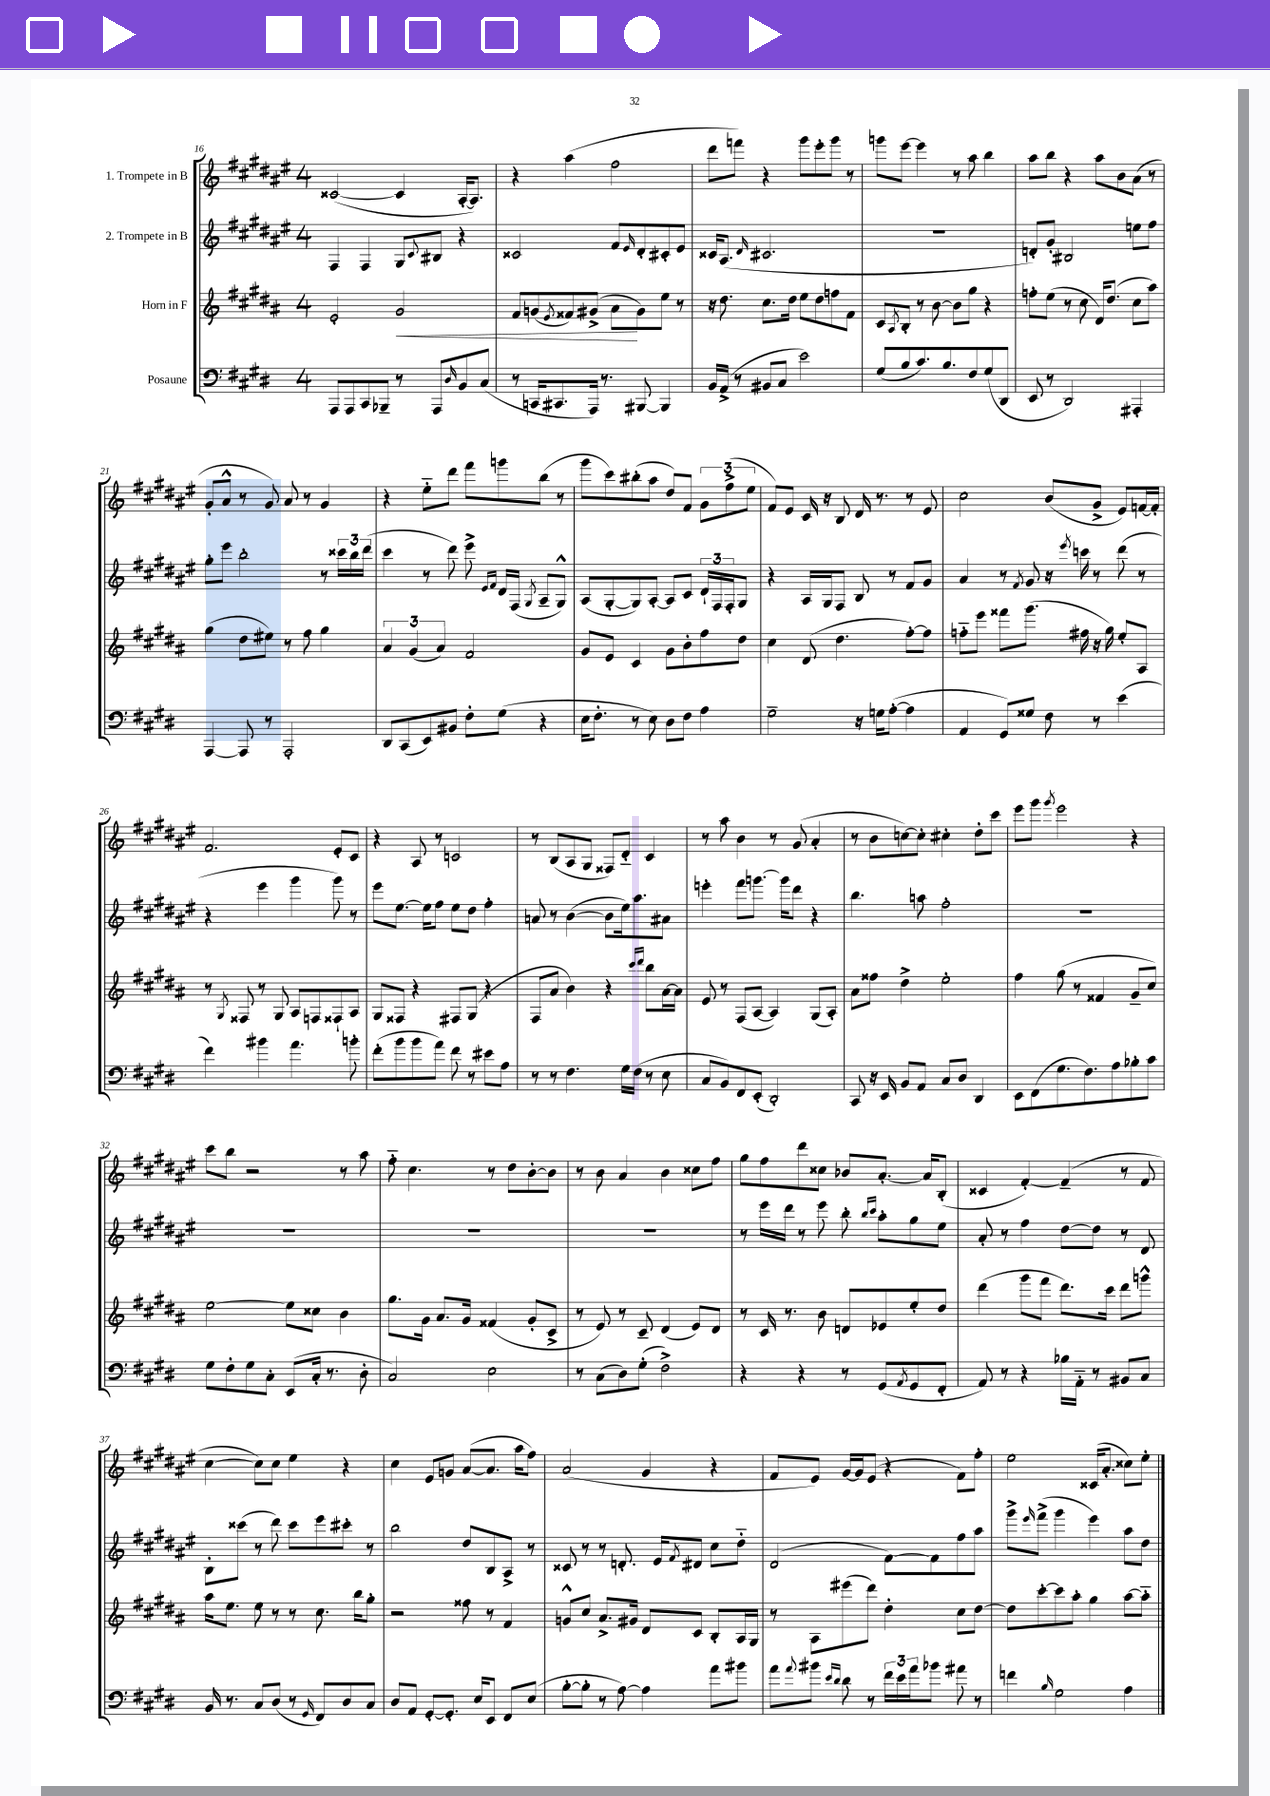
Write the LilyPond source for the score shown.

<<
\new StaffGroup <<
\new Staff = "s0" \with { instrumentName = "1. Trompete in B" } {
    \clef treble \key fis \major \once \override Staff.TimeSignature.style = #'single-digit \time 4/4
    cisis'2~( cisis'4 ais16~-. ais8.) |
    r4 ais''4( fis''2 |
    dis'''8 f'''8) r4 gis'''8 eis'''8-. gis'''8 r8 |
    g'''8 eis'''8~ eis'''4 r8 ais''8 b''4 |
    ais''8 b''8 r4 ais''8 b'8 ais'8( r8 |
    gis'8-. ais'8-^ r8 gis'8) ais'8 r8 gis'4 |
    r4 eis''8-_ dis'''8 fis'''8 g'''8 b''8( r8 |
    gis'''8 cis'''8) bis''8-.( ais''8 dis''8) fis'8 \tuplet 3/2 { gis'8 fis''8->( eis''8 } |
    fis'8) eis'8 cis'16 r16 b8 dis'16 r8. r8 eis'8 |
    cis''2 b'8( gis'8-> eis'8) f'16~ f'16-. |
    fis'2. eis'8-. cis'8 |
    r4 ais8 r8 c'2 |
    r8 b8( ais8 gis8 fisis8) dis'8-_ cis'4 |
    r8 ais''8 b'4 r8 gis'8( ais'4-. |
    r8 b'8 c''8~) c''8-. cis''4-. dis''8-. cis'''8 |
    eis'''8 gis'''8 \acciaccatura { gis'''8 } eis'''2 r4 |
    cis'''8 b''8 r2 r8 ais''8 |
    fis''8-_ cis''4. r8 dis''8 b'8~-. b'8 |
    r8 b'8 ais'4 b'4 cisis''8 fis''8 |
    gis''8 fis''8 dis'''8 cisis''8 bes'8 ais'8.~-. ais'16 b8-.( |
    cisis'4 fis'4~-.) fis'4--( r8 fis'8 |
    cis''4~ cis''8) cis''8 eis''4 r4 |
    cis''4 eis'8 g'8 ais'8~( ais'8. ais''16 fis''8) |
    ais'2( gis'4 r4 |
    fis'8 eis'8) gis'16~ gis'16 eis'8( r4 fis'8) fis''8-. |
    eis''2 cisis'16( ais'8.-. cisis''8) eis''8-. \bar "|." |
}
\new Staff = "s1" \with { instrumentName = "2. Trompete in B" } {
    \clef treble \key fis \major \once \override Staff.TimeSignature.style = #'single-digit \time 4/4
    fis4 fis4 gis8 \appoggiatura { cis'8 } bis8 r4 |
    cisis'2 fis'8 \grace { eis'16 } dis'8-. cis'8-. eis'8 |
    cisis'16 ais8.( \grace { dis'16 } cis'2. |
    R1 |
    d'8-.) gis'8-. bis2 e''8 fis''8 |
    gis''8-. eis'''8 b''2-. r8 \tuplet 3/2 { cisis'''16 b''16 dis'''16( } |
    cis'''4 r8 dis'''8) eis'''8-> \grace { eis'16 fis'16 } dis'16 fis16( \acciaccatura { gis8 } ais8-- gis8-^) |
    ais8( gis8~-. gis8) ais8~-. ais8 cis'8 \tuplet 3/2 { dis'16-! fis16 fis16-. } gis8 |
    r4 ais16 gis16 fis8 b8 r8 fis'8 gis'8 |
    ais'4 r8 \acciaccatura { fis'8 } gis'8 r16 \acciaccatura { eis'''8 } c'''16 r8 dis'''8( r8 |
    r4 eis'''4 gis'''4 gis'''8) r8 |
    eis'''8 eis''8.~ eis''16 fis''8 eis''8 dis''8 fis''4-. |
    a'8 r8 b'4~( b'8 eis''16) ais''8. ais'8 |
    e'''4-. fis'''8 g'''8.~ g'''16 dis'''8 r4 |
    b''4. a''8 fis''2-. |
    R1 |
    R1 |
    R1 |
    R1 |
    r8 eis'''16 dis'''16 r8 eis'''8 b''8-. \grace { b''16 cis'''16 } ais''8-. gis''8 eis''8 |
    ais'8-. r8 fis''4 dis''8~ dis''8 r8 dis'8 |
    b8-. cisis'''8( r8 dis'''8) cisis'''8 eis'''8 cis'''8-. r8 |
    b''2 dis''8 b8 ais8-> r8 |
    cisis'8 r8 r8 d'8.-. eis'16 \acciaccatura { fis'8 } dis'8 cis''8 dis''8-_ |
    dis'2( fis'8~) fis'8 fis''8 ais''8 |
    gis'''8-> \grace { eis'''16 } fis'''8->( gis'''4 eis'''4) ais''8 dis''8 \bar "|." |
}
\new Staff = "s2" \with { instrumentName = "Horn in F" } {
    \clef treble \key b \major \once \override Staff.TimeSignature.style = #'single-digit \time 4/4
    e'2-. gis'2\< |
    fis'8 g'8( \acciaccatura { e'8 } fisis'8) gis'8->( ais'8\! gis'8) e''8 r8 |
    r16 dis''8. cis''8. dis''16 e''8 dis''8 f''8 fis'8 |
    cis'8 \acciaccatura { ais8 } b8-. r8 b'8~ b'8 gis''8 r4 |
    f''8-. e''8( r8 cis''8 dis'16) dis''8.( cis''8 ais''8) |
    gis''4( dis''8 eis''8) r8 fis''8 gis''4 |
    \tuplet 3/2 { ais'4 gis'4( ais'4) } fis'2 |
    gis'8 e'8 cis'4 gis'8 b'8-. fis''8 dis''8 |
    cis''4 dis'8( dis''4. fis''8~-.) fis''8 |
    f''8-_ e'''8 fisis'''8 gis'''8.( fis''16 r16 gis''16) e''8-. ais8 |
    r8 \acciaccatura { gis8 } fisis8 r8 gis8 ais8 f8 fisis8-! ais8 |
    gis8 fisis8 r4 fis8 gis8( r4 |
    fis8 ais'8 b'4) r4 \grace { cis'''16 dis'''16 } b''8 ais'16~ ais'16 |
    e'8 r8 fis8( ais8~ ais4) gis8( ais8-.) |
    ais'8 fisis''8 dis''4-> e''2-. |
    fis''4 gis''8( r8 fisis'4 gis'8-- cis''8) |
    e''2~ e''8 cisis''8 b'4 |
    gis''8. gis'16 ais'8. gis'16 fisis'4( gis'8-. cis'8-> |
    r8 e'8) r8 cis'8-- dis'4( e'8) dis'8 |
    r8 cis'16 r8. b'8 d'8 ees'8 e''8-. dis''8 |
    dis'''4( gis'''8 fis'''8 dis'''8.) cis'''16 dis'''8 g'''8-^ |
    ais''16 e''8. e''8 r8 r8 cis''8. b''16 gis''8-. |
    r2 fisis''8 r8 fis'4 |
    g'8-^ cis''8 ais'8.-> gis'16 dis'8 cis'8 b8-. ais16 gis16 |
    r8 ais8 eis'''8( dis'''8) dis''4-. cis''8 dis''8~ |
    dis''8 cis'''8~-. cis'''8 ais''8-. gis''4 ais''8~ ais''8-_ \bar "|." |
}
\new Staff = "s3" \with { instrumentName = "Posaune" } {
    \clef bass \key e \major \once \override Staff.TimeSignature.style = #'single-digit \time 4/4
    a,,8 a,,8 cis,8 bes,,8-- r8 a,,8 \grace { dis16 } b,8 cis8( |
    r8 c,16 cis,8. a,,16) r8. bis,,8~ bis,,4 |
    b,16 a,16->( r8 bis,8 cis8 e'2) |
    gis8( b8 cis'8.) b8. fis8 gis8( dis,8 |
    e,8 r8 dis,2) ais,,4-. |
    a,,4~ a,,8 r8 a,,2-. |
    dis,8 cis,8( e,8) bis,8 fis8-. gis8( r4 |
    e16 fis8.-. r8 e8) dis8 fis8 a4 |
    gis2-- r16 g16 a8~-.( a4 |
    a,4 gis,8) gisis8 fis8 r8 e'4( |
    fis'4) bis'4 a'4. b'8-. |
    fis'8-.( b'8 b'8 a'8) fis'8 r8 eis'8 a8 |
    r8 r8 fis4. gis16 fis16( r8 e8 |
    cis8 b,8) fis,8 e,8-.( dis,2-.) |
    cis,8 r16 e,16 b,8 a,8 cis8 dis8 dis,4 |
    e,8 fis,8( gis8. fis8.) a8 bes8-. cis'8 |
    gis8 fis8-. gis8 cis8-. e,8( cis16-. r8. dis8-. |
    cis2) e2 |
    r8 cis8( dis8) gis8-.( fis2->) |
    r4 r4 r8 gis,8( \acciaccatura { a,8 } gis,8 fis,8-. |
    a,8) r8 r4 bes16 a,16-_ r8 bis,8 cis8 |
    b,16 r8. cis8 dis8( r8 \grace { gis,16 } fis,8) dis8 cis8 |
    dis8 a,8 gis,8~-. gis,8.-. e16 e,8 fis,8 e8( |
    b8~-. b8-. r8 a8~) a4 a'8 bis'8 |
    a'8 \appoggiatura { a'8 } bis'8 \grace { e'16 dis'16 } dis'8 r8 \tuplet 3/2 { fis'16 e'16 a'16 } bes'8 ais'8 r8 |
    f'4 \grace { b16 } gis2 a4 \bar "|." |
}
>>
>>
\layout { \context { \Score currentBarNumber = #16 } }
